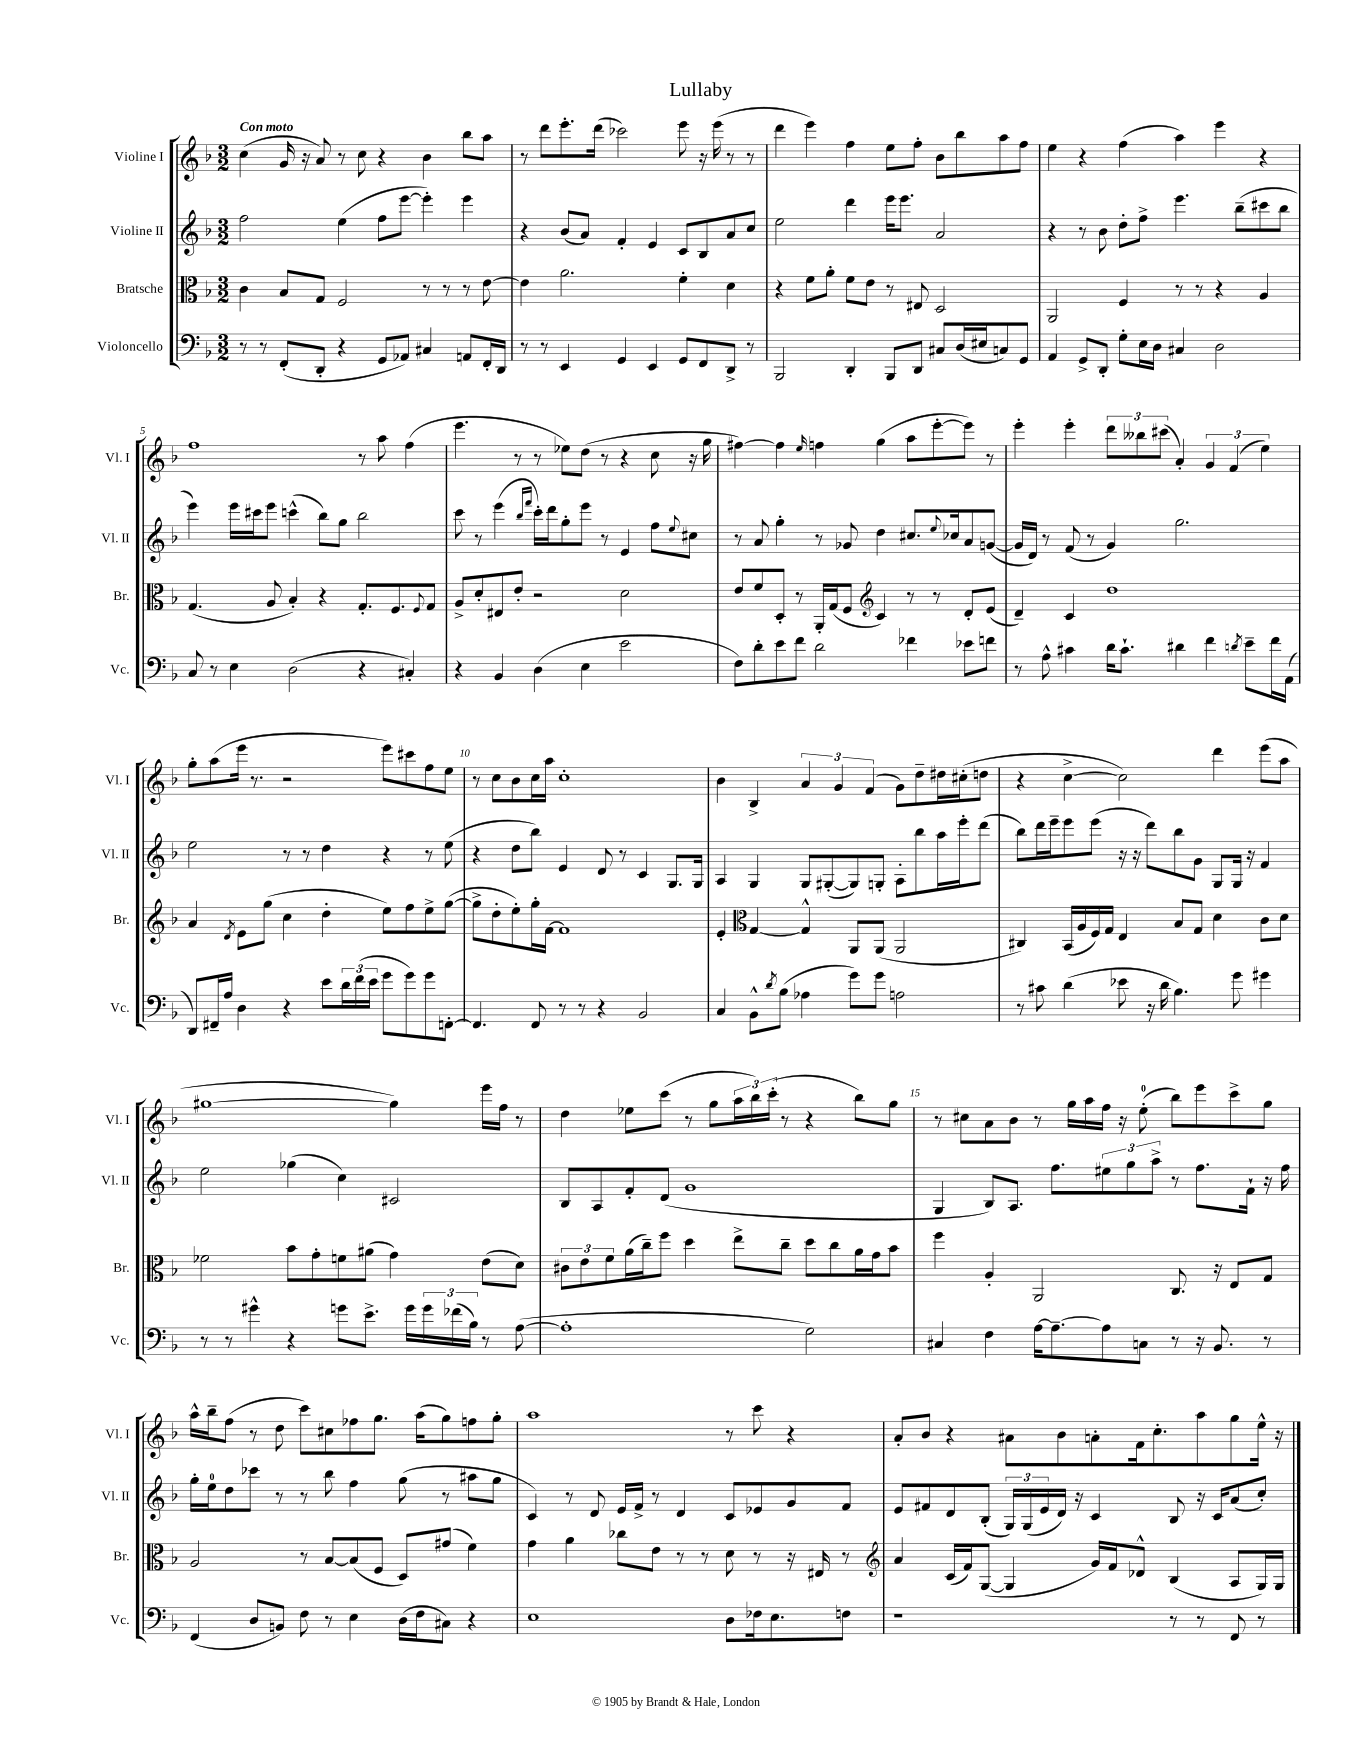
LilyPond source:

\header { title = "Lullaby" }
<<
\new StaffGroup <<
\new Staff = "s0" \with { instrumentName = "Violine I" shortInstrumentName = "Vl. I" } {
    \clef treble \key f \major \numericTimeSignature \time 3/2 \tempo "Con moto"
    c''4( g'16 r16 a'8) r8 c''8 r4 bes'4 bes''8 a''8 |
    r8 d'''8 e'''8.-. d'''16( ces'''2) e'''8 r16 e'''16( r8 r8 |
    d'''4 e'''4) f''4 e''8 f''8-. bes'8 bes''8 a''8 f''8 |
    e''4 r4 f''4( a''4) e'''4 r4 |
    f''1 r8 a''8 f''4( |
    e'''4. r8 r8 ees''8) d''8( r8 r4 c''8 r16 g''16 |
    fis''4~) fis''4 \grace { e''16 } f''4 g''4( a''8 e'''8~-. e'''8) r8 |
    e'''4-. e'''4-. \tuplet 3/2 { d'''8 beses''8 cis'''8( } a'4-.) \tuplet 3/2 { g'4 f'4( e''4) } |
    g''8-. a''8( e'''16 r8. r2 e'''8) cis'''8 f''8 e''8 |
    r8 c''8 bes'8 c''16 a''16 c''1-. |
    bes'4 bes4-> \tuplet 3/2 { a'4 g'4 f'4( } g'8) d''8-- dis''16 cis''16-.( d''8 |
    r4 c''4~-> c''2) d'''4 e'''8( a''8 |
    gis''1~ gis''4) e'''16 f''16 r8 |
    d''4 ees''8 c'''8( r8 g''8 \tuplet 3/2 { a''16 bes''16) c'''16-.( } r8 r4 bes''8) g''8 |
    r8 cis''8 a'8 bes'8 r8 g''16 a''16 f''16 r16 e''8-0-.( bes''8) e'''8 c'''8-> g''8 |
    a''16-^ bes''16-- f''8( r8 d''8 c'''8) cis''8 fes''8 g''8. a''16( g''8) f''8 g''8-. |
    a''1 r8 c'''8 r4 |
    a'8-. bes'8 r4 ais'8 bes'8 a'8-. f'16 c''8.-. a''8 g''8 e''16-^ r16 \bar "|." |
}
\new Staff = "s1" \with { instrumentName = "Violine II" shortInstrumentName = "Vl. II" } {
    \clef treble \key f \major \numericTimeSignature \time 3/2
    f''2 e''4( f''8 e'''8~ e'''4-.) e'''4 |
    r4 bes'8( a'8) f'4-. e'4 c'8 bes8 a'8 c''8 |
    e''2 d'''4 e'''16 e'''8. a'2 |
    r4 r8 bes'8 d''8-. f''8-> e'''4. bes''8--( cis'''8 bes''8 |
    e'''4) e'''16 cis'''16 e'''8 c'''4-^( bes''8) g''8 bes''2 |
    c'''8 r8 e'''4( \grace { bes''16 f'''16 } c'''16-.) d'''16 g''8-. e'''8 r8 e'4 f''8 \appoggiatura { e''8 } cis''8 |
    r8 a'8 g''4-. r8 ges'8 d''4 cis''8. \appoggiatura { e''8 } ces''16 a'8 g'8~( |
    g'16 d'16) r8 f'8( r8 g'4) g''2. |
    e''2 r8 r8 d''4 r4 r8 e''8( |
    r4 d''8 bes''8) e'4 d'8 r8 c'4 g8. g16 |
    a4 g4 g8 gis8~-.( gis8) g8-. a8-. bes''8 a''16 e'''16-. d'''8( |
    bes''8) d'''16 e'''16-- e'''8 e'''8( r16 r16 d'''8) bes''8 g'8 g8 g16 r16 f'4 |
    e''2 ges''4( c''4) cis'2 |
    bes8 a8 f'8-. d'8( g'1 |
    g4 bes8) a8. f''8. \tuplet 3/2 { eis''8 g''8 a''8-> } r8 f''8. f'16-! r16 f''16 |
    g''16-. e''16-0 d''8 ces'''8 r8 r8 bes''8 f''4 g''8( r8 ais''8 g''8 |
    c'4) r8 d'8 e'16 f'16-> r8 d'4 c'8 ees'8 g'8 f'8 |
    e'8 fis'8 d'8 bes8-.( \tuplet 3/2 { g16) g16( e'16 } d'16) r16 c'4 bes8 r16 c'16 a'8( c''8-.) \bar "|." |
}
\new Staff = "s2" \with { instrumentName = "Bratsche" shortInstrumentName = "Br." } {
    \clef alto \key f \major \numericTimeSignature \time 3/2
    c'4 bes8 g8 f2 r8 r8 r8 e'8~ |
    e'4 a'2. f'4-. d'4 |
    r4 f'8 a'8-. f'8 e'8 r8 eis8 d2 |
    a,2 f4 r8 r8 r4 a4 |
    g4.( a8 bes4-.) r4 g8.-. f8. \appoggiatura { f8 } g8 |
    a8-> d'8-. eis8 e'8-. r2 d'2 |
    e'8 f'8 d8-. r8 a,16-. g16( f8 \clef treble c'4) r8 r8 d'8-. e'8( |
    d'4--) c'4 d''1 |
    a'4 \acciaccatura { d'8 } e'8 g''8( c''4 d''4-. e''8) f''8 e''8-> g''8~( |
    g''8-> d''8-. e''8-.) g''16-. f'16~ f'1 |
    e'4-. \clef alto g4~ g4-^ a,8 a,8( a,2 |
    cis4) bes,16( a16 f16) g16 e4 bes8 g8 d'4 c'8 d'8 |
    fes'2 bes'8 g'8-. f'8 ais'8( g'4) e'8( d'8) |
    \tuplet 3/2 { cis'8 e'8 f'8 } a'16( c''16--) f''8 d''4 e''8-> c''8-- d''8 c''8 a'16 g'16 bes'8 |
    f''4 a4-. a,2 c8. r16 e8 g8 |
    a2 r8 bes8~ bes8( f8 d8) gis'8( f'4) |
    g'4 a'4 ces''8 e'8 r8 r8 d'8 r8 r16 eis16 r8 |
    \clef treble a'4 c'16( f'16) g8~( g4 g'16) f'16 des'8-^ bes4( a8 g16) g16 \bar "|." |
}
\new Staff = "s3" \with { instrumentName = "Violoncello" shortInstrumentName = "Vc." } {
    \clef bass \key f \major \numericTimeSignature \time 3/2
    r8 r8 f,8-.( d,8-. r4 g,8 aes,8) cis4 a,8 f,16-. d,16 |
    r8 r8 e,4 g,4 e,4 g,8 f,8 d,8-> r8 |
    bes,,2 d,4-. bes,,8 d,8 cis8 d16( eis16 c8) g,8 |
    a,4 g,8-> d,8-. g8-. e16 d16 cis4 d2 |
    c8 r8 e4 d2( r4 cis4-.) |
    r4 bes,4 d4( e4 e'2 |
    f8) d'8-. e'8 f'8 d'2 fes'4 ees'8 f'8 |
    r8 a8-^ cis'4 d'16 cis'8.-! dis'4 f'4 \acciaccatura { d'8 } e'8-- f'16 a,16( |
    d,8) fis,16-- a16 d4 r4 e'8 \tuplet 3/2 { d'16 f'16( e'16 } g'8 g'8) g'8 f,8~-. |
    f,4. f,8 r8 r8 r4 bes,2 |
    c4 bes,8-^ \acciaccatura { d'8 } bes8( aes4 g'8) g'8 a2 |
    r8 cis'8 d'4( ees'8 r16 d'16 bes4.) g'8 gis'4 |
    r8 r8 gis'4-^ r4 g'8 e'8.-> g'16 \tuplet 3/2 { g'16 fes'16( bes16) } r8 a8~( |
    a1-. g2) |
    cis4 f4 a16~ a8.~-- a8 c8 r8 r16 bes,8. r8 |
    f,4( d8 b,8) f8 r8 e4 d16( f16 cis8) r4 |
    e1 d8 fes16 e8. f8 |
    r1 r8 r8 f,8 r8 \bar "|." |
}
>>
>>
\layout { \context { \Score \override BarNumber.break-visibility = ##(#f #t #t) barNumberVisibility = #(every-nth-bar-number-visible 5) } }
